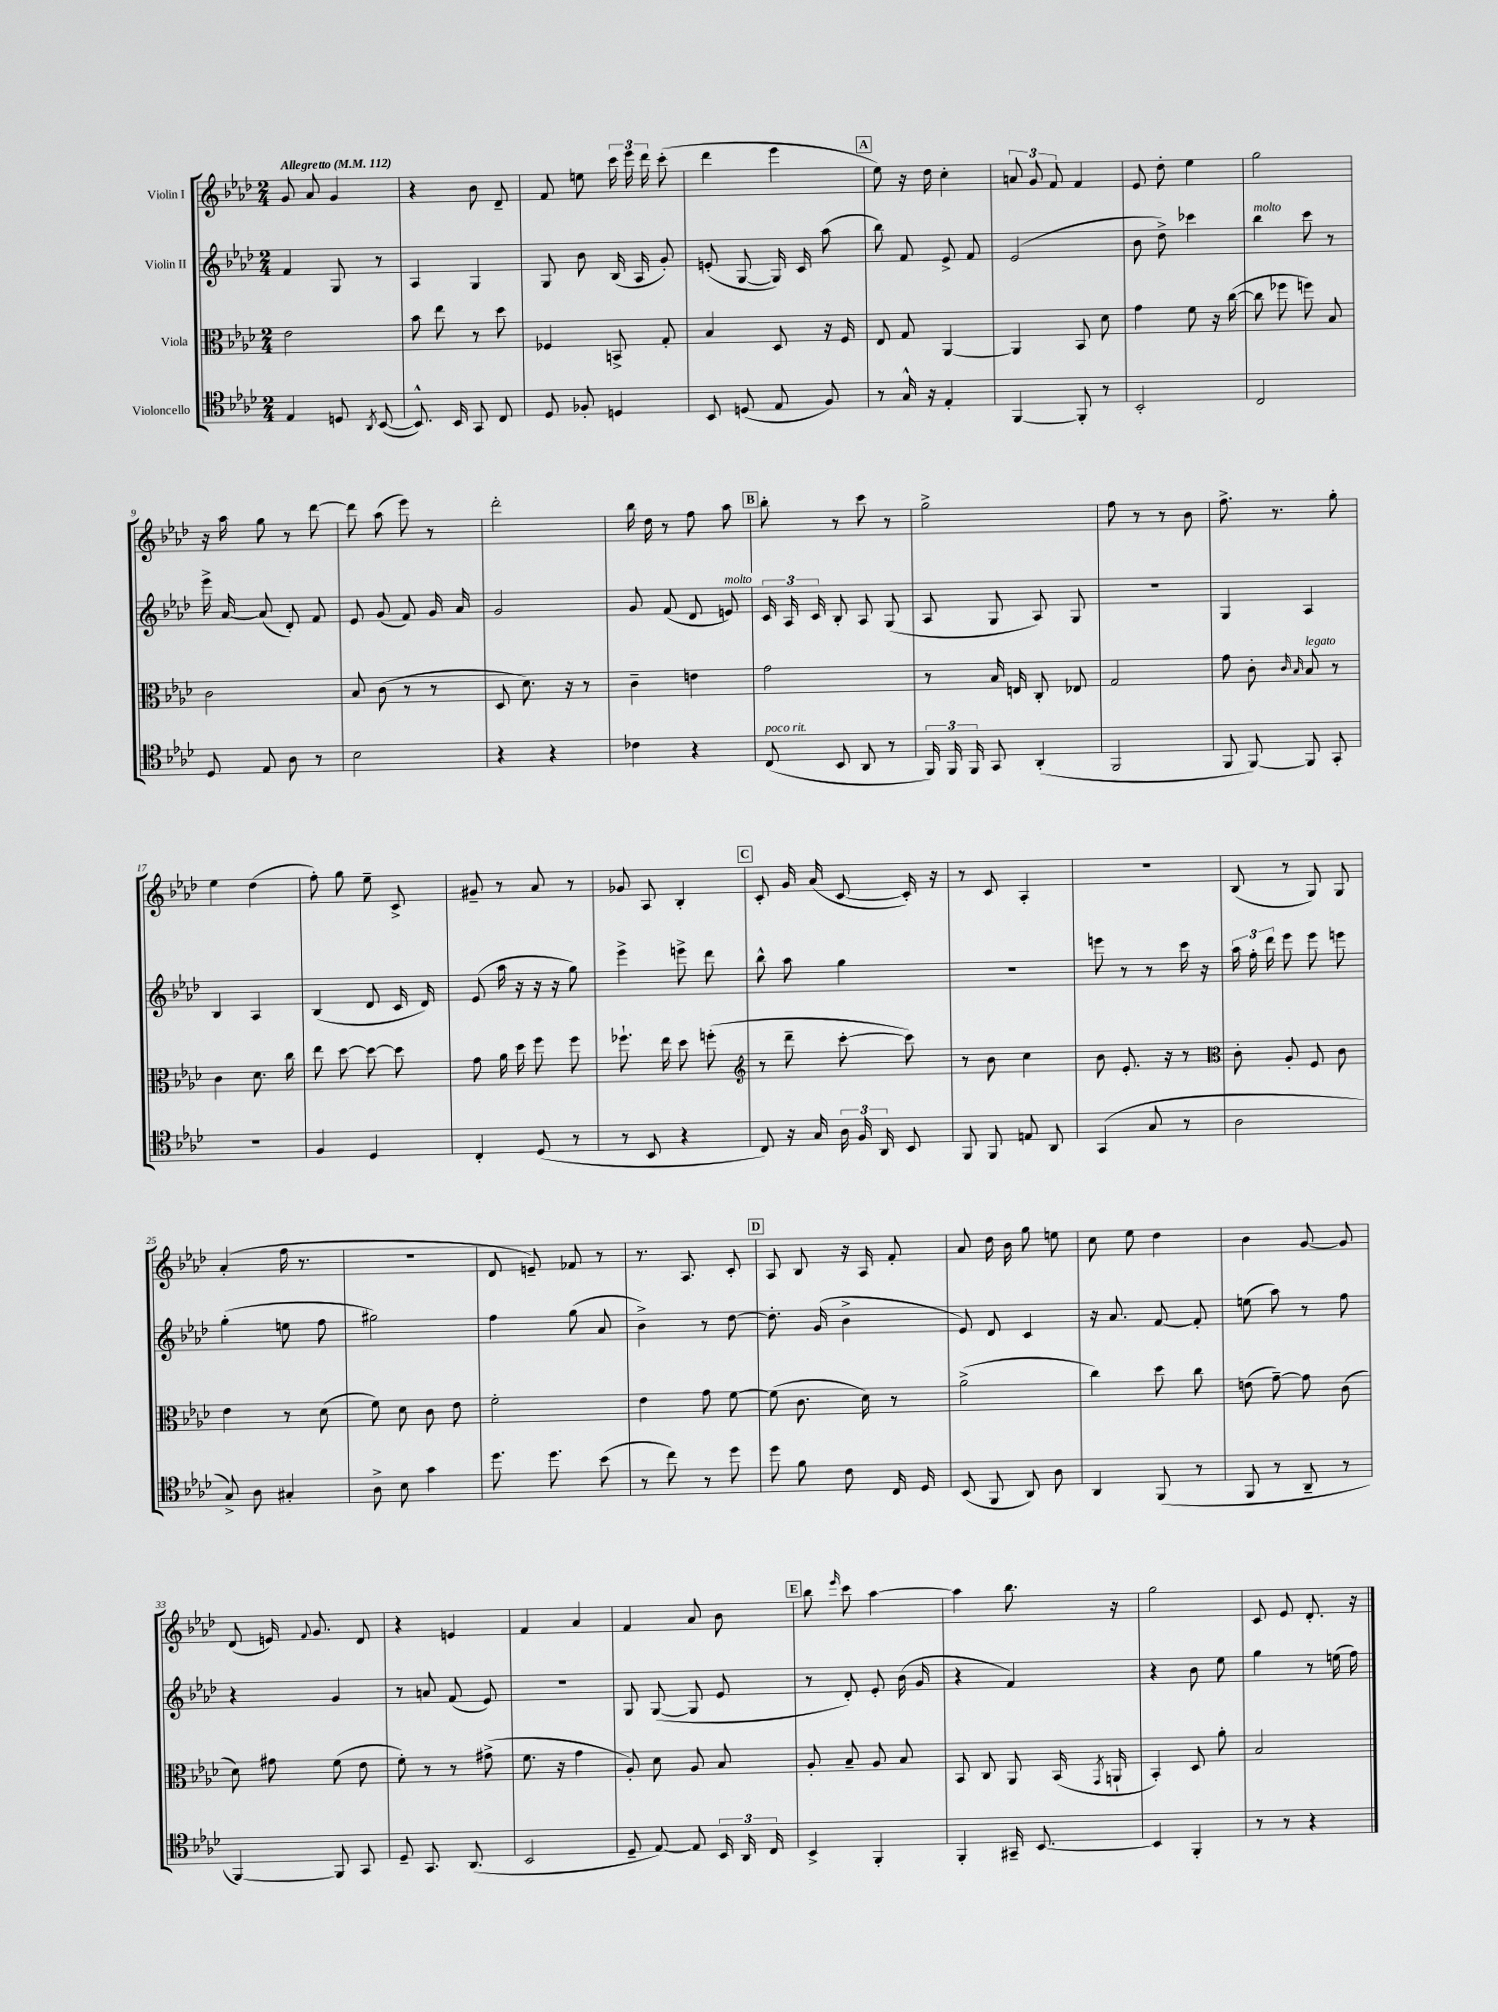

**kern	**kern	**kern	**kern
*part4	*part3	*part2	*part1
*staff4	*staff3	*staff2	*staff1
*I"Violoncello	*I"Viola	*I"Violin II	*I"Violin I
*clefC4	*clefC3	*clefG2	*clefG2
*k[b-e-a-d-]	*k[b-e-a-d-]	*k[b-e-a-d-]	*k[b-e-a-d-]
*M2/4	*M2/4	*M2/4	*M2/4
*MM112	*MM112	*MM112	*MM112
=1	=1	=1	=1
!	!	!	!LO:TX:a:B:t=Allegretto
4E-/	2e-\	4f/	8g/
.	.	.	8a-/
8Dn/	.	8G/	4g/
8qAA-/	.	.	.
([8BB-/	.	8r	.
=2	=2	=2	=2
8.BB-^^/])	8b-\	4A-/	4r
.	8ee-\	.	.
16BB-/	.	.	.
8GG/	8r	4G/	8b-\
8C/	8dd-\	.	8d-~/
=3	=3	=3	=3
8D-/	4F-X/	8G/	8f/
8F-X'/	.	8b-\	8een\
4Dn/	8BBn^/	(16B-/	24ccc\
.	.	.	24eee-\
.	.	16A-/	.
.	.	.	24ddd-\
.	8G'/	8g'/)	(8ccc'\
=4	=4	=4	=4
8BB-/	4B-/	(8en'/	4ddd-\
(8Dn/	.	[8G/	.
8E-/	8D-/	16G/])	4eee-\
.	.	16c/	.
8F/)	16r	(8aa-\	.
.	16F/	.	.
!!LO:REH:place=s1:t=A
=5	=5	=5	=5
8r	8E-/	8bb-\)	8ee-\)
16G^^/	8G/	8f/	16r
16r	.	.	16dd-\
4E-'/	[4AA-/	8e-^/	4cc'\
.	.	8f/	.
=6	=6	=6	=6
[4FF/	4AA-/]	(2e-/	12an/
.	.	.	12g/
.	.	.	12f/
8FF'/]	8BB-/	.	4f/
8r	8d-\	.	.
=7	=7	=7	=7
2BB-'/	4g\	8b-\	8e-/
.	.	8dd-^\)	8dd-'\
.	8f\	4ccc-X\	4ee-\
.	16r	.	.
.	([16cc\	.	.
=8	=8	=8	=8
!	!	!LO:TX:a:i:t=molto	!
2C/	8cc\]	4bb-\	2gg\
.	8ff-X\	.	.
.	8ffn\)	8ccc\	.
.	8B-/	8r	.
!!LO:LB:g=z
=9	=9	=9	=9
8D-/	2c\	16eee-^\	16r
.	.	[16a-/	16aa-\
8E-/	.	(8a-/]	8gg\
8A-\	.	8d-'/)	8r
8r	.	8f/	[8ddd-\
=10	=10	=10	=10
2B-\	8B-/	8e-/	8ddd-\]
.	(8c\	(8g/	(8aa-\
.	8r	8f/)	8eee-\)
.	8r	16g/	8r
.	.	16a-/	.
=11	=11	=11	=11
4r	8D-/	2g/	2ddd-'\
.	8.d-\)	.	.
4r	.	.	.
.	16r	.	.
.	8r	.	.
=12	=12	=12	=12
4c-X\	4c~\	8g/	16bb-\
.	.	.	16dd-\
.	.	(8f/	8r
4r	4en\	8d-/	8ff\
!	!	!LO:TX:a:i:t=molto	!
.	.	8en/)	8aa-\
!!LO:REH:place=s1:t=B
=13	=13	=13	=13
!LO:TX:a:i:t=poco rit.	!	!	!
(8C/	2g\	24c/	8bb-'\
.	.	24A-/	.
.	.	24c/	.
8BB-/	.	8B-'/	8r
8AA-/	.	8A-/	8ccc\
8r	.	(8G/	8r
=14	=14	=14	=14
24FF/)	8r	8A-/	2gg^\
24FF/	.	.	.
24FF/	.	.	.
8GG/	16B-/	8G/	.
.	16En/	.	.
(4AA-'/	8C'/	8A-/)	.
.	8E-X/	8G/	.
=15	=15	=15	=15
2FF/	2G/	2r	8ff\
.	.	.	8r
.	.	.	8r
.	.	.	8b-\
=16	=16	=16	=16
8FF/	8g\	4G/	8.ff^\
[8FF/)	8c'\	.	.
.	.	.	8.r
.	16qqc/	.	.
.	16qqB-/	.	.
!	!LO:TX:a:i:t=legato	!	!
8FF/]	8B-/	4A-/	.
8GG'/	8r	.	8gg'\
!!LO:LB:g=z
=17	=17	=17	=17
2r	4c\	4B-/	4ee-\
.	8.d-\	4A-/	(4dd-\
.	16cc\	.	.
=18	=18	=18	=18
4F/	8ee-\	(4B-/	8ff'\)
.	[8dd-\	.	8gg\
4D-/	8dd-\_	8d-/	8ee-~\
.	8dd-\]	16c/	8c^/
.	.	16d-/)	.
=19	=19	=19	=19
4C'/	8g\	(8e-/	8g#X~/
.	16a-\	16aa-\	8r
.	16dd-\	16r	.
(8D-/	8ff\	16r	8a-/
.	.	16r	.
8r	8ff\	8gg\)	8r
=20	=20	=20	=20
8r	8.ff-X`\	4eee-^\	8g-X/
8BB-/	.	.	8A-/
.	16ee-\	.	.
4r	8dd-\	8eeen^\	4B-'/
.	(8ffn'\	8ddd-\	.
!!LO:REH:place=s1:t=C
=21	=21	=21	=21
*	*clefG2	*	*
8C/)	8r	8bb-^^\	8c'/
16r	8ddd-~\	8aa-\	16g/
16G/	.	.	(16a-/
24A-\	[8ccc'\	4gg\	[8c/
24F/	.	.	.
24AA-/	.	.	.
8BB-/	8ccc\])	.	16c'/])
.	.	.	16r
=22	=22	=22	=22
8FF/	8r	2r	8r
8FF/	8b-\	.	8c/
8En/	4cc\	.	4A-'/
8AA-/	.	.	.
=23	=23	=23	=23
(4GG/	8b-\	8eeen\	2r
.	8.e-'/	8r	.
8G/	.	8r	.
.	16r	.	.
8r	8r	16ccc\	.
.	.	16r	.
=24	=24	=24	=24
*	*clefC3	*	*
2A-\	8c'\	24aa-\	(8B-/
.	.	24ff'\	.
.	.	24ddd-\	.
.	8A-'/	8eee-\	8r
.	8F/	8eee-\	8G/)
.	8c\	8eeen\	8G/
!!LO:LB:g=z
=25	=25	=25	=25
8G^/)	4e-\	(4gg'\	(4a-'/
8A-\	.	.	.
4G#X'/	8r	8een\	16ff\
.	.	.	8.r
.	(8d-\	8ff\	.
=26	=26	=26	=26
8A-^\	8f\)	2gg#X\)	2r
8B-\	8d-\	.	.
4g\	8c\	.	.
.	8e-\	.	.
=27	=27	=27	=27
8.dd-\	2f'\	4ff\	8d-/
.	.	.	8en~/)
8.dd-\	.	.	.
.	.	(8gg\	8f-X/
(8b-\	.	8a-/	8r
=28	=28	=28	=28
8r	4e-\	4b-^\)	8.r
8cc\)	.	.	.
.	.	.	8.A-/
8r	8g\	8r	.
8dd-\	[8f\	[8dd-\	8c'/
!!LO:REH:place=s1:t=D
=29	=29	=29	=29
8dd-\	(8f\]	8.dd-'\]	8A-/
8f\	8.c\	.	8B-/
.	.	(16g/	.
8c\	.	4b-^\	16r
.	16d-\)	.	16A-/
16C/	8r	.	8f'/
16D-/	.	.	.
=30	=30	=30	=30
(8BB-/	(2a-^\	8e-/)	8a-/
8FF/	.	8d-/	16dd-\
.	.	.	16b-\
8AA-/)	.	4c/	8gg\
8A-\	.	.	8een\
=31	=31	=31	=31
4AA-/	4cc\)	16r	8cc\
.	.	8.a-/	.
.	.	.	8ee-\
(8FF/	8dd-\	[8f/	4dd-\
8r	8cc\	8f'/]	.
=32	=32	=32	=32
8FF/	(8en\	(8een\	4b-\
8r	[8g~\)	8aa-\)	.
8AA-~/	8g\]	8r	[8g/
8r	(8c\	8ff\	8g/]
!!LO:LB:g=z
=33	=33	=33	=33
[4FF/)	8d-\)	4r	(8d-/
.	8g#X\	.	16en/)
.	.	.	8qqf/
.	.	.	8.g/
8FF/]	(8f\	4g/	.
8GG/	8e-\	.	8d-/
=34	=34	=34	=34
8D-~/	8f'\)	8r	4r
8.GG/	8r	8an/	.
.	8r	(8f/	4en/
(8.AA-/	.	.	.
.	(8g#X^\	8e-/)	.
=35	=35	=35	=35
2BB-/	8.f\	2r	4f/
.	16r	.	.
.	4g\	.	4a-/
=36	=36	=36	=36
8D-~/	8A-'/)	8G/	4f/
[8E-/)	8d-\	([8G/	.
8E-/]	8A-/	8G/]	8a-/
24BB-/	8B-/	8e-/	8b-\
24AA-/	.	.	.
24C/	.	.	.
!!LO:REH:place=s1:t=E
=37	=37	=37	=37
4BB-^/	8A-'/	8r	8bb-\
.	.	.	16qqeee-/
.	8B-~/	8d-'/)	8ccc\
4FF'/	8A-/	8e-'/	[4aa-\
.	8B-/	(16b-\	.
.	.	16g/	.
=38	=38	=38	=38
4FF'/	8BB-/	4r	4aa-\]
.	8C/	.	.
16GG#X~/	8AA-/	4f/)	8.bb-\
[8.BB-/	.	.	.
.	(16BB-/	.	.
.	8qGG/	.	.
.	16AAn`/	.	16r
=39	=39	=39	=39
4BB-/]	4BB-'/)	4r	2gg\
4FF'/	8D-/	8b-\	.
.	8a-'\	8ee-\	.
=40	=40	=40	=40
8r	2B-/	4gg\	8c/
8r	.	.	8e-/
4r	.	8r	8.d-'/
.	.	(16een\	.
.	.	16ff\)	16r
==	==	==	==
*-	*-	*-	*-
